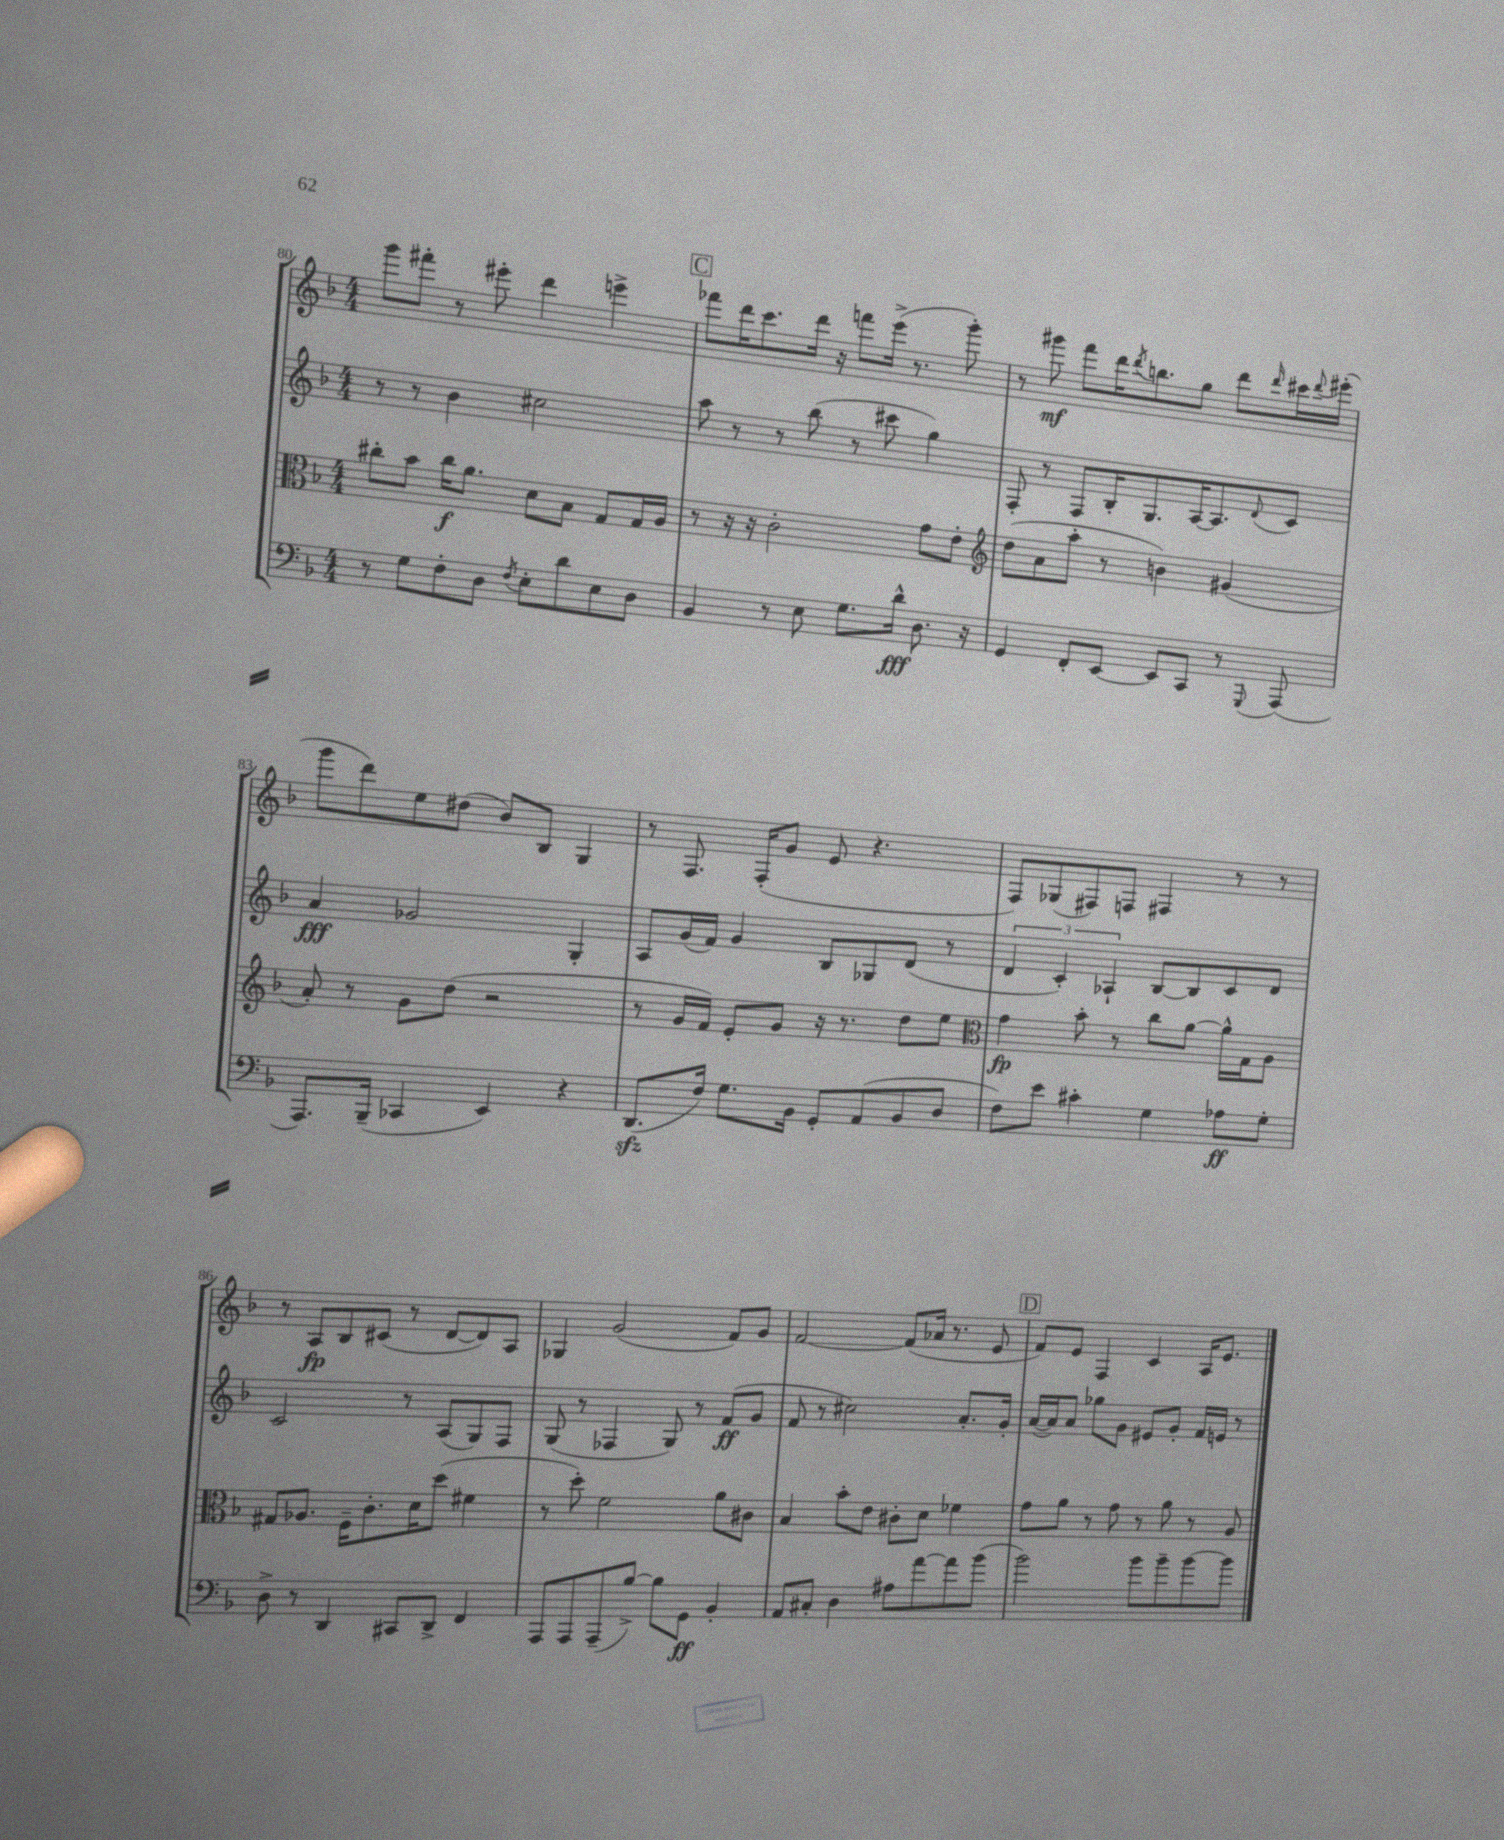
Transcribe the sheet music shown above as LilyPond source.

<<
\new StaffGroup <<
\new Staff = "s0" {
    \clef treble \key f \major \numericTimeSignature \time 4/4
    g'''8 fis'''8-. r8 eis'''8-. d'''4 e'''4-> |
    \mark \markup { \box "C" } fes'''8 d'''16 c'''8. d'''16 r16 f'''8 e'''16->( r8. g'''8-.) |
    r8 gis'''8\mf f'''8 d'''16 \acciaccatura { d'''8 } b''8. g''8 d'''8 \grace { d'''16 } cis'''16 \appoggiatura { d'''8 } eis'''16-.( |
    g'''8 d'''8) e''8 dis''8( bes'8) bes8 g4 |
    r8 f8. f16-.( g'8 e'8 r4. |
    f8) ges8( fis8) f8 fis4 r8 r8 |
    r8 a8\fp bes8 cis'8( r8 d'8~ d'8) a8 |
    ges4 g'2( f'8) g'8 |
    f'2~ f'8( aes'16 r8. e'8 |
    \mark \markup { \box "D" } f'8) e'8 f4 c'4 a16 e'8. \bar "|." |
}
\new Staff = "s1" {
    \clef treble \key f \major \numericTimeSignature \time 4/4
    r8 r8 bes'4 cis''2 |
    \mark \markup { \box "C" } a''8 r8 r8 bes''8( r8 cis'''8 g''4) |
    f8-. r8 f8 bes16-. g8. a16~ a8. \appoggiatura { d'8 } c'8 |
    a'4\fff ges'2 g4-. |
    a8 g'16( f'16) g'4 bes8 ges8 d'8( r8 |
    \tuplet 3/2 { d'4 c'4-.) aes4-! } bes8~ bes8 c'8 d'8 |
    c'2 r8 a8( g8) f8 |
    g8( r8 fes4 g8) r8 f'8\ff( g'8 |
    f'8 r8 cis''2) a'8.-. g'16-. |
    \mark \markup { \box "D" } a'16~( a'16) a'8 ges''8 g'8 eis'8 g'8-. f'16 e'16 r8 \bar "|." |
}
\new Staff = "s2" {
    \clef alto \key f \major \numericTimeSignature \time 4/4
    cis''8-. bes'8 cis''16\f a'8. d'8 bes8 g8 g16 a16 |
    \mark \markup { \box "C" } r8 r16 r16 c'2-. g'8 e'8-. |
    \clef treble d''8( a'8 a''8-. r8 b'4) gis'4( |
    a'8-.) r8 g'8 d''8( r2 |
    r8 g'16 f'16) e'8-. g'8 r16 r8. d''8 e''8 |
    \clef alto g'4\fp bes'8-. r8 c''8 a'8~ a'16-^ g16 a8 |
    gis8 aes8. f16-- c'8.-. d'16 d''8( fis'4 |
    r8 d''8-.) f'2 a'8 cis'8 |
    bes4 bes'8-. e'8 cis'8-. d'8 fes'4 |
    \mark \markup { \box "D" } g'8 a'8 r8 g'8 r8 a'8 r8 a8 \bar "|." |
}
\new Staff = "s3" {
    \clef bass \key f \major \numericTimeSignature \time 4/4
    r8 g8 f8-. d8 \acciaccatura { f8 } e8-. d'8 e8 d8 |
    \mark \markup { \box "C" } bes,4 r8 e8 g8. d'16-^\fff d8. r16 |
    g,4 f,8-. e,8~ e,8 c,8 r8 \appoggiatura { g,,8 } a,,8( |
    a,,8.) bes,,16--( ces,4 e,4) r4 |
    d,8.\sfz( f16) g8. bes,16 g,8-. a,8( bes,8 d8 |
    f8) e'8 cis'4-. g4 aes8\ff g8-. |
    d8-> r8 d,4 cis,8 d,8-> f,4 |
    a,,8 a,,8 a,,8--( bes8~->) bes8 g,8\ff bes,4-. |
    a,8 cis8-. d4 ais8 a'8~ a'8 bes'8( |
    \mark \markup { \box "D" } bes'2) bes'8 bes'8-- bes'8~ bes'8 \bar "|." |
}
>>
>>
\layout { \context { \Score currentBarNumber = #80 } }
